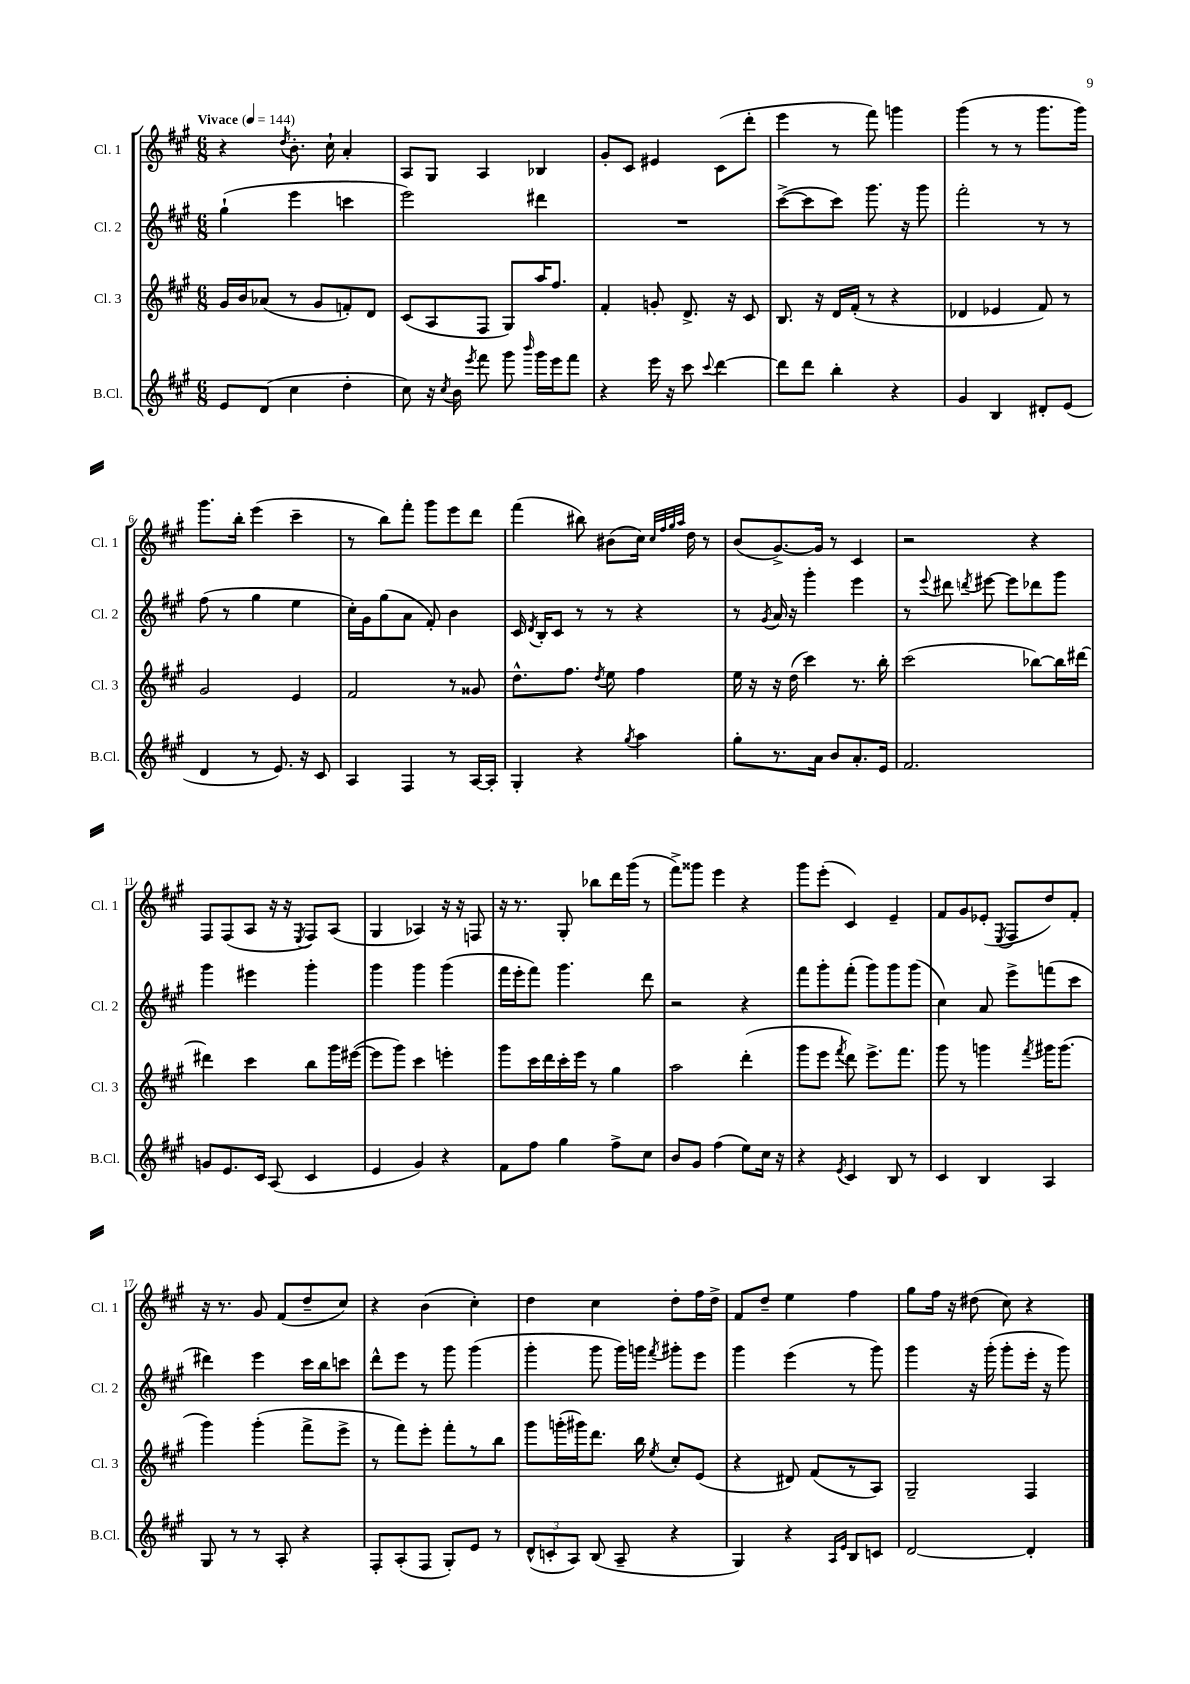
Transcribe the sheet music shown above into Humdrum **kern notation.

**kern	**kern	**kern	**kern
*part4	*part3	*part2	*part1
*staff4	*staff3	*staff2	*staff1
*I"B.Cl.	*I"Cl. 3	*I"Cl. 2	*I"Cl. 1
*I'B.Cl.	*I'Cl. 3	*I'Cl. 2	*I'Cl. 1
*clefG2	*clefG2	*clefG2	*clefG2
*k[f#c#g#]	*k[f#c#g#]	*k[f#c#g#]	*k[f#c#g#]
*M6/8	*M6/8	*M6/8	*M6/8
*MM144	*MM144	*MM144	*MM144
=1	=1	=1	=1
!	!	!	!LO:TX:a:B:t=Vivace
8e/L	16g#/LL	(4gg#`\	4r
.	16b/J	.	.
(8d/J	(8a-X/J	.	.
.	.	.	8qdd/
4cc#\	8r	4eee\	8.b'\
.	8g#/L	.	.
.	.	.	16cc#`\
4dd'\	8fn'/)	4cccn\	4a'/
.	8d/J	.	.
=2	=2	=2	=2
8cc#\)	(8c#/L	2eee\)	8A/L
16r	8A/	.	8G#/J
8qcc#/	.	.	.
16b\	.	.	.
8qeee/	.	.	.
8fff#\	8F#/J	.	4A/
8ggg#\	8G#/L)	.	.
16qqbbb/	.	.	.
16ggg#\LL	16aa/K	4ddd#X\	4B-X/
16eee\J	8.ff#/J	.	.
8fff#\J	.	.	.
=3	=3	=3	=3
4r	4f#'/	2.r	8g#'/L
.	.	.	8c#/J
16eee\	8gn'/	.	4e#X/
16r	.	.	.
8ccc#\	8.d^/	.	.
8qqccc#/	.	.	.
[4ddd\	.	.	(8c#\L
.	16r	.	.
.	8c#/	.	8ddd'\J
=4	=4	=4	=4
8ddd\L]	8.B/	([8ccc#^\L	4eee\
8ddd\J	.	8ccc#\]	.
.	16r	.	.
4bb'\	16d/LL	8ccc#\J)	8r
.	(16f#'/JJ	.	.
.	8r	8.ggg#\	8fff#\)
4r	4r	.	4gggn\
.	.	16r	.
.	.	8ggg#\	.
=5	=5	=5	=5
4g#/	4d-X/	2fff#'\	(4ggg#\
4B/	4e-X/	.	8r
.	.	.	8r
8d#X'/L	8f#/)	8r	8.ggg#\L
(8e/J	8r	8r	.
.	.	.	16ggg#\Jk)
!!LO:LB:g=z
=6	=6	=6	=6
4d/	2g#/	(8ff#\	8.ggg#\L
.	.	8r	.
.	.	.	16bb'\Jk
8r	.	4gg#\	(4eee\
8.e/)	.	.	.
.	4e/	4ee\	4ccc#~\
16r	.	.	.
8c#/	.	.	.
=7	=7	=7	=7
4A/	2f#/	16cc#'\LL)	8r
.	.	16g#\J	.
.	.	(8gg#\	8bb\L)
4F#/	.	8a\J	8fff#'\J
.	.	8f#'/)	8ggg#\L
8r	8r	4b\	8eee\
[16A/LL	8g##X/	.	8ddd\J
16A'/JJ]	.	.	.
=8	=8	=8	=8
4G#'/	8.dd^^\L	16c#/	(4fff#\
.	.	8qd/	.
.	.	16B'/KL	.
.	.	8c#/J	.
.	8.ff#\J	.	.
4r	.	8r	8bb#X\)
.	8qdd/	.	.
.	8ee\	8r	(8b#X\L
8qgg#/	.	.	.
4aa\	4ff#\	4r	16cc#\Jk)
.	.	.	32qqcc#/LLL
.	.	.	32qqff#/
.	.	.	32qqgg#/
.	.	.	32qqaa/JJJ
.	.	.	16dd\
.	.	.	8r
=9	=9	=9	=9
8gg#'\L	16ee\	8r	(8b/L
.	16r	.	.
.	.	8qg#/	.
8.r	16r	16a/	[8.g#^/)
.	(16dd\	16r	.
.	4ccc#\)	4ggg#'\	.
16a\Jk	.	.	16g#/Jk]
8b/L	.	.	8r
8.a'/	8.r	4eee\	4c#/
16e/Jk	16bb'\	.	.
=10	=10	=10	=10
2.f#/	(2ccc#\	8r	2r
.	.	8qqeee/	.
.	.	8ddd#X\	.
.	.	8qdddn/	.
.	.	[8eee#X\	.
.	.	8eee#\L]	.
.	[8bb-X\L)	8ddd-X\	4r
.	16bb-\L]	8ggg#\J	.
.	[16ddd#X\JJ	.	.
!!LO:LB:g=z
=11	=11	=11	=11
8gn/L	4ddd#X\]	4ggg#\	8F#/L
8.e/	.	.	(8F#/
.	4ccc#\	4eee#X\	8A/J
16c#/Jk	.	.	.
(8A/	.	.	16r
.	.	.	16r
.	.	.	8qE/
4c#/	8bb\L	4ggg#'\	8F#/L)
.	16ggg#\L	.	(8A/J
.	([16eee#X\JJ	.	.
=12	=12	=12	=12
4e/	8eee#\L]	4ggg#\	4G#/
.	8ggg#\J)	.	.
4g#/)	4ccc#\	4ggg#\	4A-X/)
4r	4eeen'\	(4ggg#\	16r
.	.	.	16r
.	.	.	8Fn/
=13	=13	=13	=13
8f#\L	8ggg#\L	16fff#\LL	16r
.	.	16eee'\J	8.r
8ff#\J	16ccc#\L	8fff#\J)	.
.	16ddd\	.	.
4gg#\	16ccc#'\	4.ggg#\	8G#'/
.	16eee\JJ	.	.
.	8r	.	8bb-X\L
8ff#^\L	4gg#\	.	16ddd\L
.	.	.	(16ggg#\JJ
8cc#\J	.	8ddd\	8r
=14	=14	=14	=14
8b/L	2aa\	2r	8fff#^\L)
8g#/J	.	.	8ggg##X\J
(4ff#\	.	.	4eee\
8ee\L)	(4ddd'\	4r	4r
16cc#\Jk	.	.	.
16r	.	.	.
=15	=15	=15	=15
4r	8ggg#\L	8fff#\L	8ggg#\L
.	8eee\J	8ggg#'\	(8eee'\J
8qe/	8qfff#/	.	.
4c#/	8ddd\)	(8fff#'\J	4c#/)
.	8.eee^\L	8ggg#\L)	.
8B/	.	8ggg#\	4e~/
.	8.fff#\J	.	.
8r	.	(8ggg#\J	.
=16	=16	=16	=16
4c#/	8ggg#\	4cc#\)	8f#/L
.	8r	.	8g#/
4B/	4gggn\	8a/	(8e-X'/J
.	.	.	8qE/
.	.	8eee^\L	8F#/L
.	8qfff#/	.	.
4A/	16ggg#X\KL	(8fffn\	8dd/)
.	(8.ggg#\J	.	.
.	.	8ccc#\J	8f#'/J
!!LO:LB:g=z
=17	=17	=17	=17
8G#/	4ggg#\)	4ddd#X\)	16r
.	.	.	8.r
8r	.	.	.
8r	(4ggg#'\	4eee\	8g#/
8A'/	.	.	(8f#/L
4r	8fff#^\L	16ccc#\LL	8dd~/
.	.	16bb\J	.
.	8eee^\J	8cccn\J	8cc#/J)
=18	=18	=18	=18
8F#'/L	8r	8ddd^^\L	4r
(8A'/	8fff#\L)	8eee\J	.
8F#/J	8eee'\J	8r	(4b\
8G#'/L)	8fff#'\L	8ggg#\	.
8e/J	8r	(4ggg#\	4cc#'\)
8r	8bb\J	.	.
=19	=19	=19	=19
(12d^^/L	8ggg#\L	4ggg#'\	4dd\
12cn'/	.	.	.
.	(16gggn'\L	.	.
12A/J)	.	.	.
.	16ggg#X\J)	.	.
(8B/	8.ddd\J	8ggg#\	4cc#\
8A~/	.	16ggg#\LL)	.
.	16bb\	16gggn\JJ	.
.	8qee/	8qfff#/	.
4r	8cc#'/L	8ggg#X'\L	8dd'\L
.	(8e/J	8eee\J	16ff#\L
.	.	.	16dd^\JJ
=20	=20	=20	=20
4G#/)	4r	4ggg#\	8f#/L
.	.	.	8dd~/J
4r	8d#X/)	(4eee\	4ee\
.	(8f#/L	.	.
16qqA/LL	.	.	.
16qqe/JJ	.	.	.
8B/L	8r	8r	4ff#\
8cn/J	8A/J)	8ggg#\)	.
=21	=21	=21	=21
[2d/	2G#~/	4ggg#\	8gg#\L
.	.	.	16ff#\Jk
.	.	.	16r
.	.	16r	(8dd#X\
.	.	(16ggg#'\	.
.	.	8ggg#'\L	8cc#\)
4d'/]	4F#/	16eee'\Jk	4r
.	.	16r	.
.	.	8ggg#\)	.
==	==	==	==
*-	*-	*-	*-
